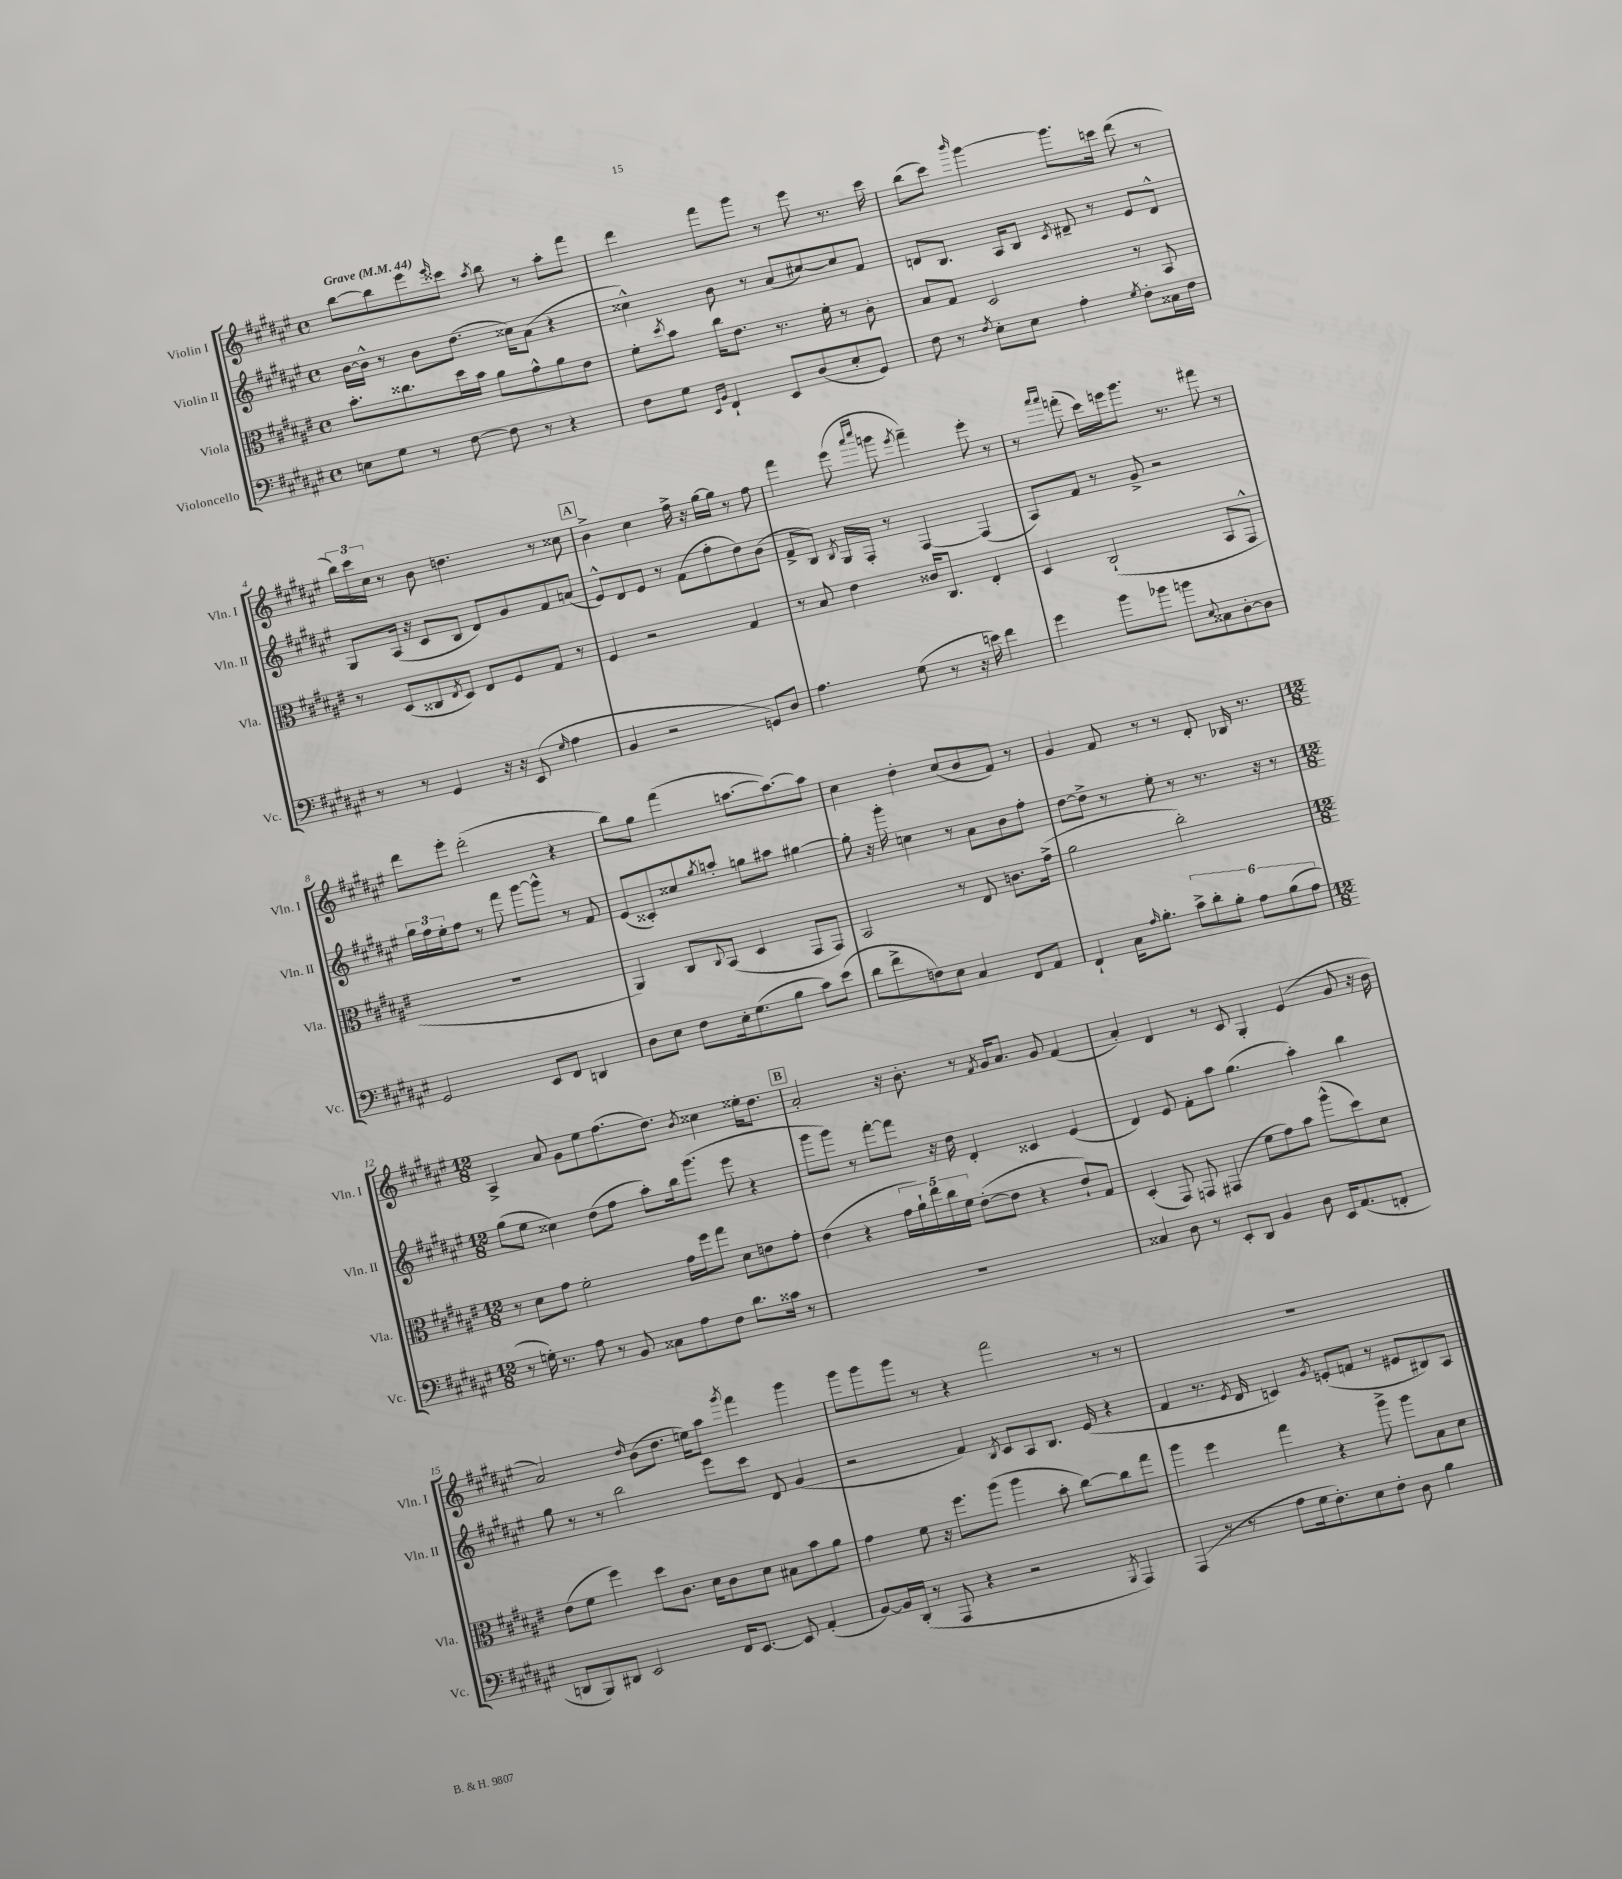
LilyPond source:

<<
\new StaffGroup <<
\new Staff = "s0" \with { instrumentName = "Violin I" shortInstrumentName = "Vln. I" } {
    \clef treble \key fis \major \defaultTimeSignature \time 4/4 \tempo "Grave" 4 = 44
    b''8~ b''8 eis'''8 \grace { eis'''16 } cisis'''8 \acciaccatura { ais''8 } b''8 r8 ais''8-. fis'''8 |
    dis'''4 fis'''8 gis'''8 r8 eis'''8 r8. cis'''16 |
    b''8( cis'''8) \grace { b'''16 } gis'''4~ gis'''8. c'''16 dis'''8( r8 |
    \tuplet 3/2 { b''16) cis'''16 cis''16 } r8 b'8 d''4. r8 cisis''8 |
    \mark \markup { \box "A" } b'4-> cis''4 fis''16-> r16 gis''16~ gis''16 r8 fis''8 |
    fis'''4 eis'''8( \grace { ais'''16 cis''''16 } g'''8 \acciaccatura { eis'''8 } fis'''4--) eis'''8-. r8 |
    r8 \grace { ais'''16 ais'''16 } f'''8-.( cis'''16) e'''16 gis'''8. r8. fis'''8 r8 |
    dis'''8 eis'''8-. dis'''2-.( r4 |
    b''8) gis''8 fis'''4( a''8.~ a''8.~) a''8 |
    cis''4 dis''4-. cis''8( b'8 fis'8) r8 |
    gis'4 fis'8 r8 r8 dis'8-. bes16 r8. |
    \numericTimeSignature \time 12/8 ais4-> ais'8 gis'8 eis''8 fis''8.( dis''8.) \acciaccatura { b'8 } cisis''4 eisis''16-. dis''8. |
    \mark \markup { \box "B" } ais'2-. r16 b'8.-. r8 \acciaccatura { fis'8 } gis'16 ais'8. gis'8 fis'4( |
    ais'4-.) dis'4 r8 cis'8 gis4-. eis'4( gis'8 r16 b'16 |
    ais'2) \grace { dis''16 } b'8( dis''8. e''16) ais''8 \acciaccatura { gis'''8 } fis'''4 gis'''4 |
    gis'''8 gis'''8 gis'''8 r8 r4 fis'''2 r8 r8 |
    R1. \bar "|." |
}
\new Staff = "s1" \with { instrumentName = "Violin II" shortInstrumentName = "Vln. II" } {
    \clef treble \key fis \major \defaultTimeSignature \time 4/4
    b'16~ b'16-^ r8 b'8 dis''8.( cisis''16) ais'8( r4 |
    cisis''4-^) b'8 r8 ais'8( cis''8~) cis''8 fis'8 |
    d'8 b8. ais16 b8 \acciaccatura { cis'8 } dis'8-- r8 eis'8 dis'8-^ |
    gis8 ais16( r16 cis'8 b8 dis'8) gis'8 fis'8 a'8( |
    \mark \markup { \box "A" } eis'8-^) dis'8 eis'8 r8 fis'8( fis''8-. dis''8) b'8( |
    fis'8-> b8) \acciaccatura { b8 } gis16 fis16-. r8 fis4~ fis4( |
    ais8) fis'8 r8 gis'8-> r2 |
    \tuplet 3/2 { gis''16 fis''16 eis''16-. } fis''8 r8 fis'''8 gis'''8~ gis'''8-^ r8 fis'8 |
    eis'8( cisis'8-.) cisis''8 \acciaccatura { gis''8 } a''8-. g''8 ais''8 gis''4~ |
    gis''8-. r16 gis'''16-. c''4 r8 ais'8 b'8 fis''8-. |
    dis''8~ dis''8-> r8 eis''8-. r8 r8. r16 r8 |
    \numericTimeSignature \time 12/8 gis''8( eis''8 cisis''4) dis''8( fis''8 ais''8-.) b''16 gis'''8.( eis'''8 r4 |
    \mark \markup { \box "B" } gis'''8 gis'''8) r8 fis'''8~-. fis'''8 r16 dis''16 dis'4-. cisis'4 eis'4( |
    dis'4) eis'8 fis'8-. ais''8 gis''4.( ais''4-.) b''4 |
    gis''8 r8 r8 b''2 eis'''8 cis'''8 dis'8 gis'4( |
    r2 fis'4) \acciaccatura { b8 } cis'8 ais8 b8. eis'16( r4 |
    fis'4 r8. \acciaccatura { eis'8 } dis'16 c'4) \acciaccatura { gis'8 } e'8-.( f'8 r8 eis'8 bis8) ais8 \bar "|." |
}
\new Staff = "s2" \with { instrumentName = "Viola" shortInstrumentName = "Vla." } {
    \clef alto \key fis \major \defaultTimeSignature \time 4/4
    b'8.-. cisis''8. dis''16 b'16 ais'8 gis'8-^ ais'8 eis'8 |
    fis'8-. \acciaccatura { dis''8 } b'8 cis''16 eis'8. r8. fis'16-. r8 cis'8-. |
    b8 gis8 dis2 r8 b,8 |
    r8 dis8( cisis8 \acciaccatura { eis8 } dis8) eis8 fis8 gis8 r8 |
    \mark \markup { \box "A" } fis4 r2 gis4 |
    r8 b8 eis'4 cisis'16 cis8. eis4-. |
    dis4 cis2-!( b,8 gis,8-^ |
    R1 |
    ais,4) cis8 \appoggiatura { cis8 } b,8( dis4 gis,8 gis,8) |
    b,2 r8 eis8 c'8. gis'16->( |
    ais'2 cis''2-.) |
    \numericTimeSignature \time 12/8 r8 dis'8 gis'8 fis'2-. gis'16 fis''16 gis''8 dis'8 e'8 gis'8-. |
    \mark \markup { \box "B" } eis'4( r4 \tuplet 5/4 { gis'16 ais'16-!) eis''16 cis''16 fis'16 } eis'8~-.( eis'8 r4 eis'8-!) gis8 |
    dis4-.( gis,8) g,8 gis,4( fis'8 gis'8) b'8 ais''8-^( dis''8) dis'8 |
    eis'8( fis'8 fis''4) dis''8 cis'8. dis'16 cis'8 dis'8 bis8 b'8 ais'8 |
    gis'4 fis'8 r16 fis''8. ais''8( ais''4 b'8-. cis''8~) cis''8 gis''8 |
    ais''4 fis''4 gis''4 r4 ais''8-> ais''8 b8 dis'8 \bar "|." |
}
\new Staff = "s3" \with { instrumentName = "Violoncello" shortInstrumentName = "Vc." } {
    \clef bass \key fis \major \defaultTimeSignature \time 4/4
    e8 gis8 r8 fis8~ fis8 r8 r4 |
    fis8 gis8 \grace { eis,16 b,16 } fis,4-! eis,8 dis8( eis8-. gis,8) |
    fis8 r8 \acciaccatura { fis8 } eis8-. eis8 ais4-. \acciaccatura { gis8 } fis8-. cisis16 fis16 |
    r8 r8 gis,4 r16 r16 eis,8( \grace { gis16 } ais4 |
    \mark \markup { \box "A" } b,4 r2 g,8) dis8 |
    ais4. gis8( r8 r16 e'16) fis'4 |
    gis'4 b'8 bes'8 b'8 \appoggiatura { eis8 } cisis8 dis8~-. dis8 |
    gis,2 eis,8 fis,8 d,4 |
    dis8 eis8 fis8 eis16-. gis8.( b8 cis'8) eis'8( |
    dis'8 fis'8-> f8) eis8 cis4 fis,8 ais,8 |
    fis,4-! cis16 \grace { ais16 } b8.-. \tuplet 6/4 { cis'8-> dis'8-. b8-. ais8 b8( ais8 } |
    \numericTimeSignature \time 12/8 r8 g16-.) r8. ais8 r8 b,8 cisis8 ais8 fis8 dis'8. cisis'16 r8 |
    \mark \markup { \box "B" } R1. |
    cisis4 dis8 r8 eis,8-. dis,8 b,4 dis8 eis,16 ais,8.( f,8-. |
    d,8 b,,8) dis,8 eis,2 fis,16 eis,8.~ eis,8 ais,4-.( |
    b,8~) b,16 dis,16-.( r8 ais,,8 r4 r2 \acciaccatura { b,,8 } ais,,4) |
    ais,,4( r8 r8 ais8 gis16 fis8.-.) eis8 fis8-. dis8 b4 \bar "|." |
}
>>
>>
